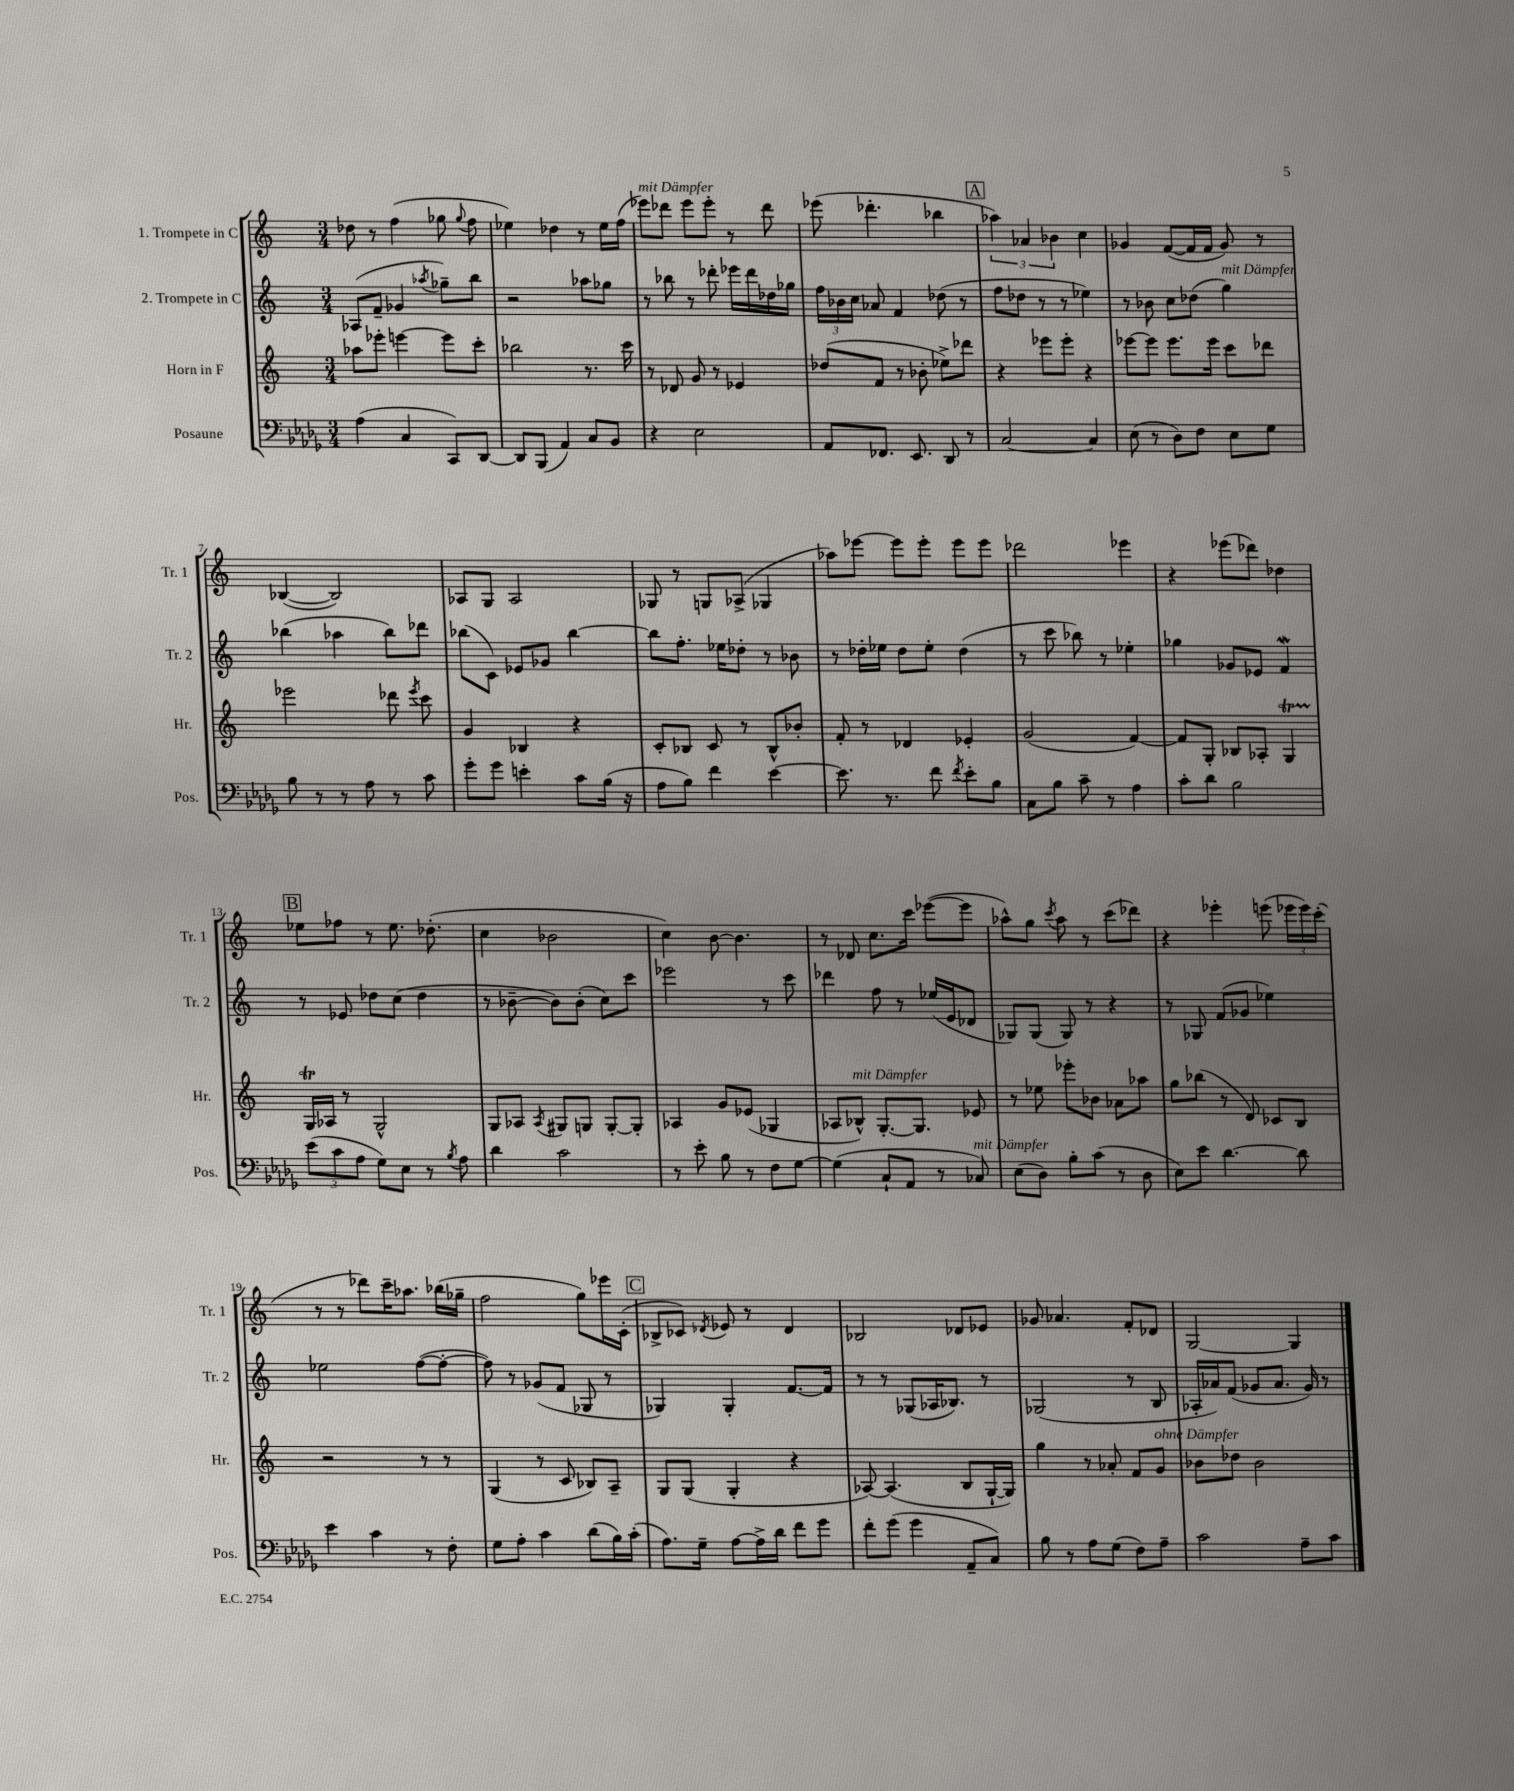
<<
\new StaffGroup <<
\new Staff = "s0" \with { instrumentName = "1. Trompete in C" shortInstrumentName = "Tr. 1" } {
    \clef treble \key c \major \numericTimeSignature \time 3/4
    \autoBeamOff des''8 r8 f''4( ges''8 \appoggiatura { ges''8 } f''8 |
    ees''4) des''4 r8 ees''16[ f''16]( |
    ees'''8[^\markup { \italic "mit Dämpfer" }) des'''8] ees'''8[ ees'''8]-. r8 des'''8 |
    ees'''8( des'''4.-. bes''4 |
    \mark \markup { \box "A" } \tuplet 3/2 { aes''4) aes'4 bes'4 } c''4 |
    ges'4 f'8[~( f'16 f'16] ges'8) r8 |
    bes4~( bes2) |
    aes8[ g8] aes2 |
    ges8 r8 g8[ aes8]->( ges4 |
    aes''8[) ees'''8]~ ees'''8[ ees'''8]-. ees'''8[ ees'''8] |
    des'''2 ees'''4 |
    r4 ees'''8[( des'''8]) des''4 |
    \mark \markup { \box "B" } ees''8[ fes''8] r8 ees''8. des''8.-.( |
    c''4 bes'2 |
    c''4) b'8~ b'4. |
    r8 des'8 c''8.[ c'''16] ees'''8[~( ees'''8] |
    aes''8[-^) g''8] \acciaccatura { c'''8 } aes''8 r8 c'''8[( des'''8]) |
    r4 ees'''4-. e'''8( \tuplet 3/2 { ees'''16[ ees'''16) c'''16]-.( } |
    r8 r8 des'''8[) c'''16-- aes''8.] bes''16[( ges''16]-- |
    f''2 g''8[) ees'''16 c'16]-.( |
    \mark \markup { \box "C" } bes8[-> ces'8]) \acciaccatura { des'8 } ees'8 r8 des'4 |
    bes2 des'8[ ees'8] |
    ges'8 aes'4. f'8[-. des'8] |
    g2~ g4 \bar "|." |
}
\new Staff = "s1" \with { instrumentName = "2. Trompete in C" shortInstrumentName = "Tr. 2" } {
    \clef treble \key c \major \numericTimeSignature \time 3/4
    \autoBeamOff aes8[( f'8]-- ges'4 \acciaccatura { aes''8 } ges''8[--) b''8] |
    r2 aes''8[ ges''8] |
    r8 bes''8 r8 des'''8-. ees'''16[ des'''16 des''16 ges''16] |
    \tuplet 3/2 { f''16[ bes'16 c''16] } aes'8 f'4 des''8( r8 |
    \mark \markup { \box "A" } f''8[ des''8] r8 r8 ees''4) |
    r8 bes'8 c''8[ des''8]( g''4^\markup { \italic "mit Dämpfer" }) |
    bes''4( aes''4 bes''8[) des'''8] |
    bes''8[( c'8]) ees'8[ ges'8] bes''4~ |
    bes''8[ f''8.]-. ees''16[ des''8]-. r8 bes'8 |
    r8 des''16[-. ees''16] des''8[ ees''8]-. des''4( |
    r8 c'''8 bes''8) r8 ees''4-. |
    ges''4 ges'8[ ees'8] f'4\mordent |
    \mark \markup { \box "B" } r8 ees'8 des''8[ c''8]( des''4 |
    r8 bes'8~-- bes'8[) bes'8]-.( c''8[) c'''8] |
    ees'''2 r8 c'''8 |
    des'''4 f''8 r8 ees''16[( e'16 des'8] |
    ges8[) ges8]( ges8) r8 r4 |
    r8 ges8 f'8[( ges'8] ees''4) |
    ees''2 f''8[~( f''8]~-. |
    f''8) r8 ges'8[( f'8] ges8 r8 |
    \mark \markup { \box "C" } ges4) ges4-. f'8.[~ f'16] |
    r8 r8 ges8[( aes16 bes8.]) r8 |
    ges2( r8 b8 |
    aes16[-. aes'16) f'8]( ges'8[ aes'8.] ges'16) r8 \bar "|." |
}
\new Staff = "s2" \with { instrumentName = "Horn in F" shortInstrumentName = "Hr." } {
    \clef treble \key c \major \numericTimeSignature \time 3/4
    \autoBeamOff aes''8[ ees'''8]-. e'''4~ e'''8[ c'''8]-. |
    bes''2 r8. c'''16 |
    r8 des'8 g'8 r8 ees'4 |
    des''8[( f'8] r8 bes'8-. ees''8[->) des'''8] |
    \mark \markup { \box "A" } r4 ees'''8[ ees'''8]-. r4 |
    ees'''8[~ ees'''8] ees'''8.[ ees'''16] c'''8[ des'''8] |
    ees'''2 des'''8 \acciaccatura { ees'''8 } c'''8 |
    g'4 bes4 r4 |
    c'8[-. bes8] c'8 r8 bes8[-^ bes'8]-. |
    f'8-. r8 des'4 ees'4-. |
    g'2( f'4~) |
    f'8[ g8]-. bes8[ aes8]-. g4\startTrillSpan |
    \mark \markup { \box "B" } g16[ aes16]\stopTrillSpan r8 g2-^ |
    g8[ aes8] \acciaccatura { aes8 } gis8[ g8] g8[~-. g8]-. |
    aes4 g'8[ ees'8]( ges4 |
    aes8[ bes8]-^^\markup { \italic "mit Dämpfer" }) g8.[~-. g8.] ees'8 |
    r8 ees''8 ees'''8[-. bes'8] aes'8[ aes''8] |
    g''8[ bes''8]( r8 d'8) ces'8[ b8] |
    r2 r8 r8 |
    g4( r8 c'8 bes8[) a8]-- |
    \mark \markup { \box "C" } g8[ g8]( g4-. r4 |
    aes8~) aes4.( b8[ g16~-! g16]) |
    g''4 r8 aes'8-. f'8[ g'8]^\markup { \italic "ohne Dämpfer" } |
    bes'8[ des''8] bes'2 \bar "|." |
}
\new Staff = "s3" \with { instrumentName = "Posaune" shortInstrumentName = "Pos." } {
    \clef bass \key des \major \numericTimeSignature \time 3/4
    \autoBeamOff aes4( c4 c,8[) des,8]~ |
    des,8[ bes,,8]( aes,4) c8[ bes,8] |
    r4 ees2 |
    aes,8[ fes,8.] ees,8. des,8 r8 |
    \mark \markup { \box "A" } c2~ c4 |
    ees8( r8 des8[) f8] ees8[ ges8] |
    bes8 r8 r8 aes8 r8 c'8 |
    ges'8[-. ges'8] e'4-. c'8[ bes16]( r16 |
    aes8[ bes8]) f'4 ees'4~ |
    ees'8. r8. f'8 \acciaccatura { f'8 } ees'8[-. bes8] |
    c8[ bes8] c'8-- r8 aes4 |
    c'8[-. des'8] bes2 |
    \mark \markup { \box "B" } \tuplet 3/2 { ees'8[( c'8 aes8] } ges8[) ees8] r8 \acciaccatura { bes8 } aes8 |
    des'4 c'2 |
    r8 ees'8-. bes8 r8 f8[ ges8]~ |
    ges4( c8[-! aes,8] r8 ces8^\markup { \italic "mit Dämpfer" }) |
    ees8[( des8]) bes8[-. c'8]( r8 des8 |
    ees8[) ees'8] des'4.~ des'8 |
    ees'4 c'4 r8 f8-. |
    ges8[ aes8]-. c'4 des'8[( bes16) c'16]-.( |
    \mark \markup { \box "C" } aes8.[) ges16]-- aes8[~ aes16-> des'16] f'8[ ges'8] |
    f'8[-. ges'8]( ges'4 aes,8[-- c8]) |
    bes8 r8 aes8[ ges8]( f8[) aes8]-- |
    c'2 aes8[-- c'8] \bar "|." |
}
>>
>>
